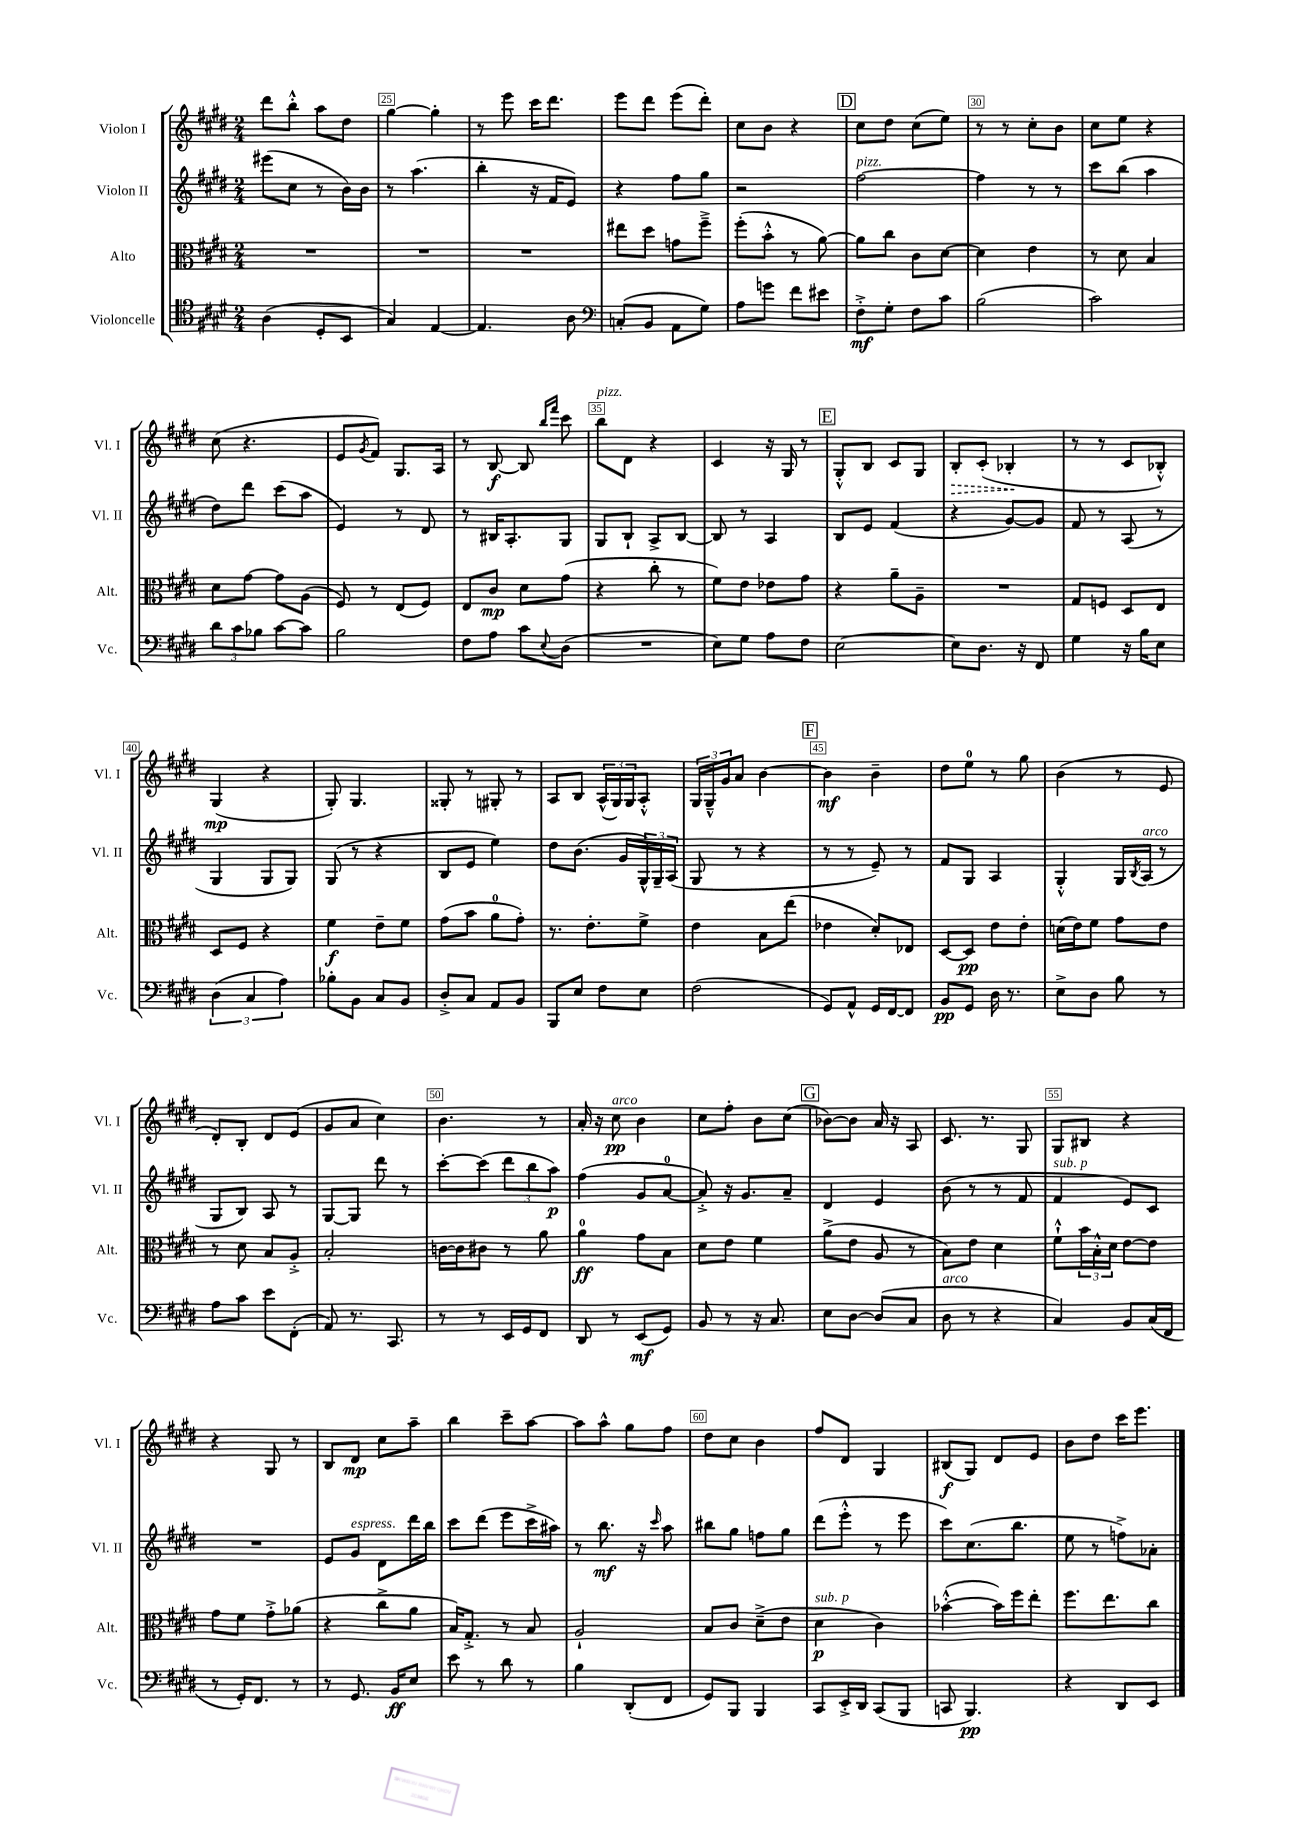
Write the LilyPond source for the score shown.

<<
\new StaffGroup <<
\new Staff = "s0" \with { instrumentName = "Violon I" shortInstrumentName = "Vl. I" } {
    \clef treble \key e \major \numericTimeSignature \time 2/4
    dis'''8 b''8-.-^ a''8 dis''8 |
    gis''4~ gis''4-. |
    r8 e'''8 cis'''16 dis'''8. |
    e'''8 dis'''8 e'''8( dis'''8-.) |
    cis''8 b'8 r4 |
    \mark \markup { \box "D" } cis''8 dis''8 cis''8( e''8) |
    r8 r8 cis''8-. b'8 |
    cis''8 e''8 r4 |
    cis''8( r4. |
    e'8 \acciaccatura { gis'8 } fis'8) gis8. a16 |
    r8 b8~\f b8 \grace { b''16 fis'''16 } cis'''8 |
    b''8^\markup { \italic "pizz." } dis'8 r4 |
    cis'4 r16 gis16 r8 |
    \mark \markup { \box "E" } gis8-.-^ b8 cis'8 gis8 |
    \once \override Hairpin.style = #'dashed-line b8-.\> cis'8-.( bes4-.\! |
    r8 r8 cis'8 bes8-.-^) |
    gis4\mp( r4 |
    gis8-.) gis4. |
    gisis8-. r8 gis8-. r8 |
    a8 b8 \tuplet 3/2 { a16-^( gis16) gis16 } a8-.-^ |
    \tuplet 3/2 { gis16 gis16---^ gis'16 } a'8 b'4~ |
    \mark \markup { \box "F" } b'4\mf b'4-- |
    dis''8 e''8-0 r8 gis''8 |
    b'4( r8 e'8 |
    dis'8-.) b8-. dis'8 e'8( |
    gis'8 a'8 cis''4) |
    b'4. r8 |
    a'16-. r16 cis''8\pp^\markup { \italic "arco" } b'4 |
    cis''8 fis''8-. b'8 cis''8( |
    \mark \markup { \box "G" } bes'8~) bes'8 a'16 r16 a8 |
    cis'8. r8. gis8 |
    gis8 bis8 r4 |
    r4 gis8 r8 |
    b8 dis'8\mp cis''8 a''8-- |
    b''4 cis'''8-- a''8~ |
    a''8 a''8-^ gis''8 fis''8 |
    dis''8 cis''8 b'4 |
    fis''8 dis'8 gis4 |
    bis8\f( gis8) dis'8 e'8 |
    b'8 dis''8 cis'''16 e'''8. \bar "|." |
}
\new Staff = "s1" \with { instrumentName = "Violon II" shortInstrumentName = "Vl. II" } {
    \clef treble \key e \major \numericTimeSignature \time 2/4
    eis'''8( cis''8 r8 b'16) b'16 |
    r8 a''4.( |
    b''4-. r16 fis'16 e'8) |
    r4 fis''8 gis''8 |
    r2 |
    \mark \markup { \box "D" } fis''2~^\markup { \italic "pizz." } |
    fis''4 r8 r8 |
    cis'''8 b''8( a''4 |
    dis''8) dis'''8 cis'''8( a''8 |
    e'4) r8 dis'8 |
    r8 bis16 a8.-. gis8 |
    gis8 b8-! a8-> b8~ |
    b8 r8 a4 |
    \mark \markup { \box "E" } b8 e'8 fis'4( |
    r4 gis'8~) gis'8 |
    fis'8 r8 a8( r8 |
    gis4 gis8 gis8) |
    gis8( r8 r4 |
    b8 e'8 e''4) |
    dis''8 b'8.( gis'16 \tuplet 3/2 { gis16-^) gis16-- a16( } |
    gis8 r8 r4 |
    \mark \markup { \box "F" } r8 r8 e'8--) r8 |
    fis'8 gis8 a4 |
    gis4-.-^ gis16 \acciaccatura { b8 } a16^\markup { \italic "arco" }( r8 |
    gis8 b8) a8 r8 |
    gis8~ gis8 dis'''8 r8 |
    cis'''8~-. cis'''8( \tuplet 3/2 { dis'''8 b''8 a''8\p) } |
    fis''4( gis'8 a'8-0~ |
    a'8-.->) r16 gis'8. a'8-- |
    \mark \markup { \box "G" } dis'4 e'4 |
    b'8( r8 r8 fis'8 |
    fis'4^\markup { \italic "sub. p" } e'8) cis'8 |
    R2 |
    e'8 gis'8^\markup { \italic "espress." } dis'8 dis'''16 b''16 |
    cis'''8 dis'''8( e'''8 cis'''16-> ais''16) |
    r8 b''8.\mf r16 \grace { cis'''16 } a''8 |
    bis''8 gis''8 f''8 gis''8 |
    dis'''8( e'''8-.-^ r8 e'''8 |
    cis'''8) cis''8.( b''8. |
    e''8 r8 f''8->) aes'8-. \bar "|." |
}
\new Staff = "s2" \with { instrumentName = "Alto" shortInstrumentName = "Alt." } {
    \clef alto \key e \major \numericTimeSignature \time 2/4
    R2 |
    R2 |
    R2 |
    eis''8 dis''8 g'8 fis''8---> |
    fis''8-.( b'8-.-^ r8 a'8~) |
    \mark \markup { \box "D" } a'8 cis''8 cis'8 dis'8~ |
    dis'4 e'4 |
    r8 dis'8 b4 |
    dis'8 gis'8~ gis'8 a8( |
    fis8) r8 e8( fis8) |
    e8 cis'8\mp dis'8 gis'8( |
    r4 cis''8-. r8 |
    fis'8) e'8 ees'8 gis'8 |
    \mark \markup { \box "E" } r4 a'8-- a8-- |
    R2 |
    gis8 f8 dis8 e8 |
    dis8 fis8 r4 |
    fis'4\f e'8-- fis'8 |
    gis'8( b'8 a'8-0 gis'8-.) |
    r8. e'8.-. fis'8-> |
    e'4 b8 e''8( |
    \mark \markup { \box "F" } ees'4 dis'8-.) ees8 |
    dis8~ dis8\pp e'8 e'8-. |
    d'16( e'16) fis'8 gis'8 e'8 |
    r8 dis'8 b8 a8-.-> |
    b2-. |
    c'16~ c'16 cis'8 r8 a'8 |
    a'4-0\ff gis'8 b8 |
    dis'8 e'8 fis'4 |
    \mark \markup { \box "G" } a'8->( e'8 a8 r8 |
    b8) e'8 dis'4 |
    fis'8-!-^ \tuplet 3/2 { b'16 b16-.-^ dis'16 } e'8~ e'8 |
    gis'8 fis'8 gis'8-.-> aes'8( |
    r4 cis''8-> a'8 |
    b16) gis8.-.-> r8 b8 |
    a2-! |
    b8 cis'8 dis'8--->( e'8 |
    dis'4\p^\markup { \italic "sub. p" } cis'4) |
    bes'4~-.-^( bes'16) fis''16 e''8-. |
    fis''8. e''8. cis''8 \bar "|." |
}
\new Staff = "s3" \with { instrumentName = "Violoncelle" shortInstrumentName = "Vc." } {
    \clef tenor \key e \major \numericTimeSignature \time 2/4
    a4( dis8-. b,8 |
    gis4) e4~ |
    e4. a8 |
    \clef bass c8-.( b,8 a,8 gis8) |
    a8 g'8 fis'8 eis'8 |
    \mark \markup { \box "D" } fis8-.->\mf gis8-. fis8 cis'8 |
    b2( |
    cis'2) |
    \tuplet 3/2 { dis'8 cis'8 bes8 } cis'8~ cis'8 |
    b2 |
    fis8 a8 cis'8 \appoggiatura { e8 } dis8( |
    R2 |
    e8) gis8 a8 fis8 |
    \mark \markup { \box "E" } e2~ |
    e8 dis8. r16 fis,8 |
    gis4 r16 b16 e8 |
    \tuplet 3/2 { dis4( cis4 a4) } |
    bes8-. b,8 cis8 b,8 |
    dis8-.-> cis8 a,8 b,8 |
    b,,8 e8 fis8 e8 |
    fis2( |
    \mark \markup { \box "F" } gis,8) a,8-^ gis,16 fis,16~ fis,8 |
    b,8\pp gis,8 dis16 r8. |
    e8-> dis8 b8 r8 |
    a8 cis'8 e'8 fis,8-.( |
    a,8) r8. cis,8. |
    r8 r8 e,16 gis,16 fis,8 |
    dis,8 r8 e,8\mf( gis,8) |
    b,8 r8 r16 cis8. |
    \mark \markup { \box "G" } e8 dis8~ dis8( cis8 |
    dis8^\markup { \italic "arco" } r8 r4 |
    cis4) b,8 cis16( fis,16 |
    r8 gis,16-.) fis,8. r8 |
    r8 gis,8. b,16\ff e8 |
    e'8 r8 dis'8 r8 |
    b4 dis,8-.( fis,8 |
    gis,8) b,,8 b,,4 |
    cis,8 e,16-.-> dis,16 cis,8( b,,8 |
    c,8 b,,4.\pp) |
    r4 dis,8 e,8 \bar "|." |
}
>>
>>
\layout { \context { \Score currentBarNumber = #24 \override BarNumber.break-visibility = ##(#f #t #t) barNumberVisibility = #(every-nth-bar-number-visible 5) \override BarNumber.stencil = #(make-stencil-boxer 0.1 0.3 ly:text-interface::print) } }
